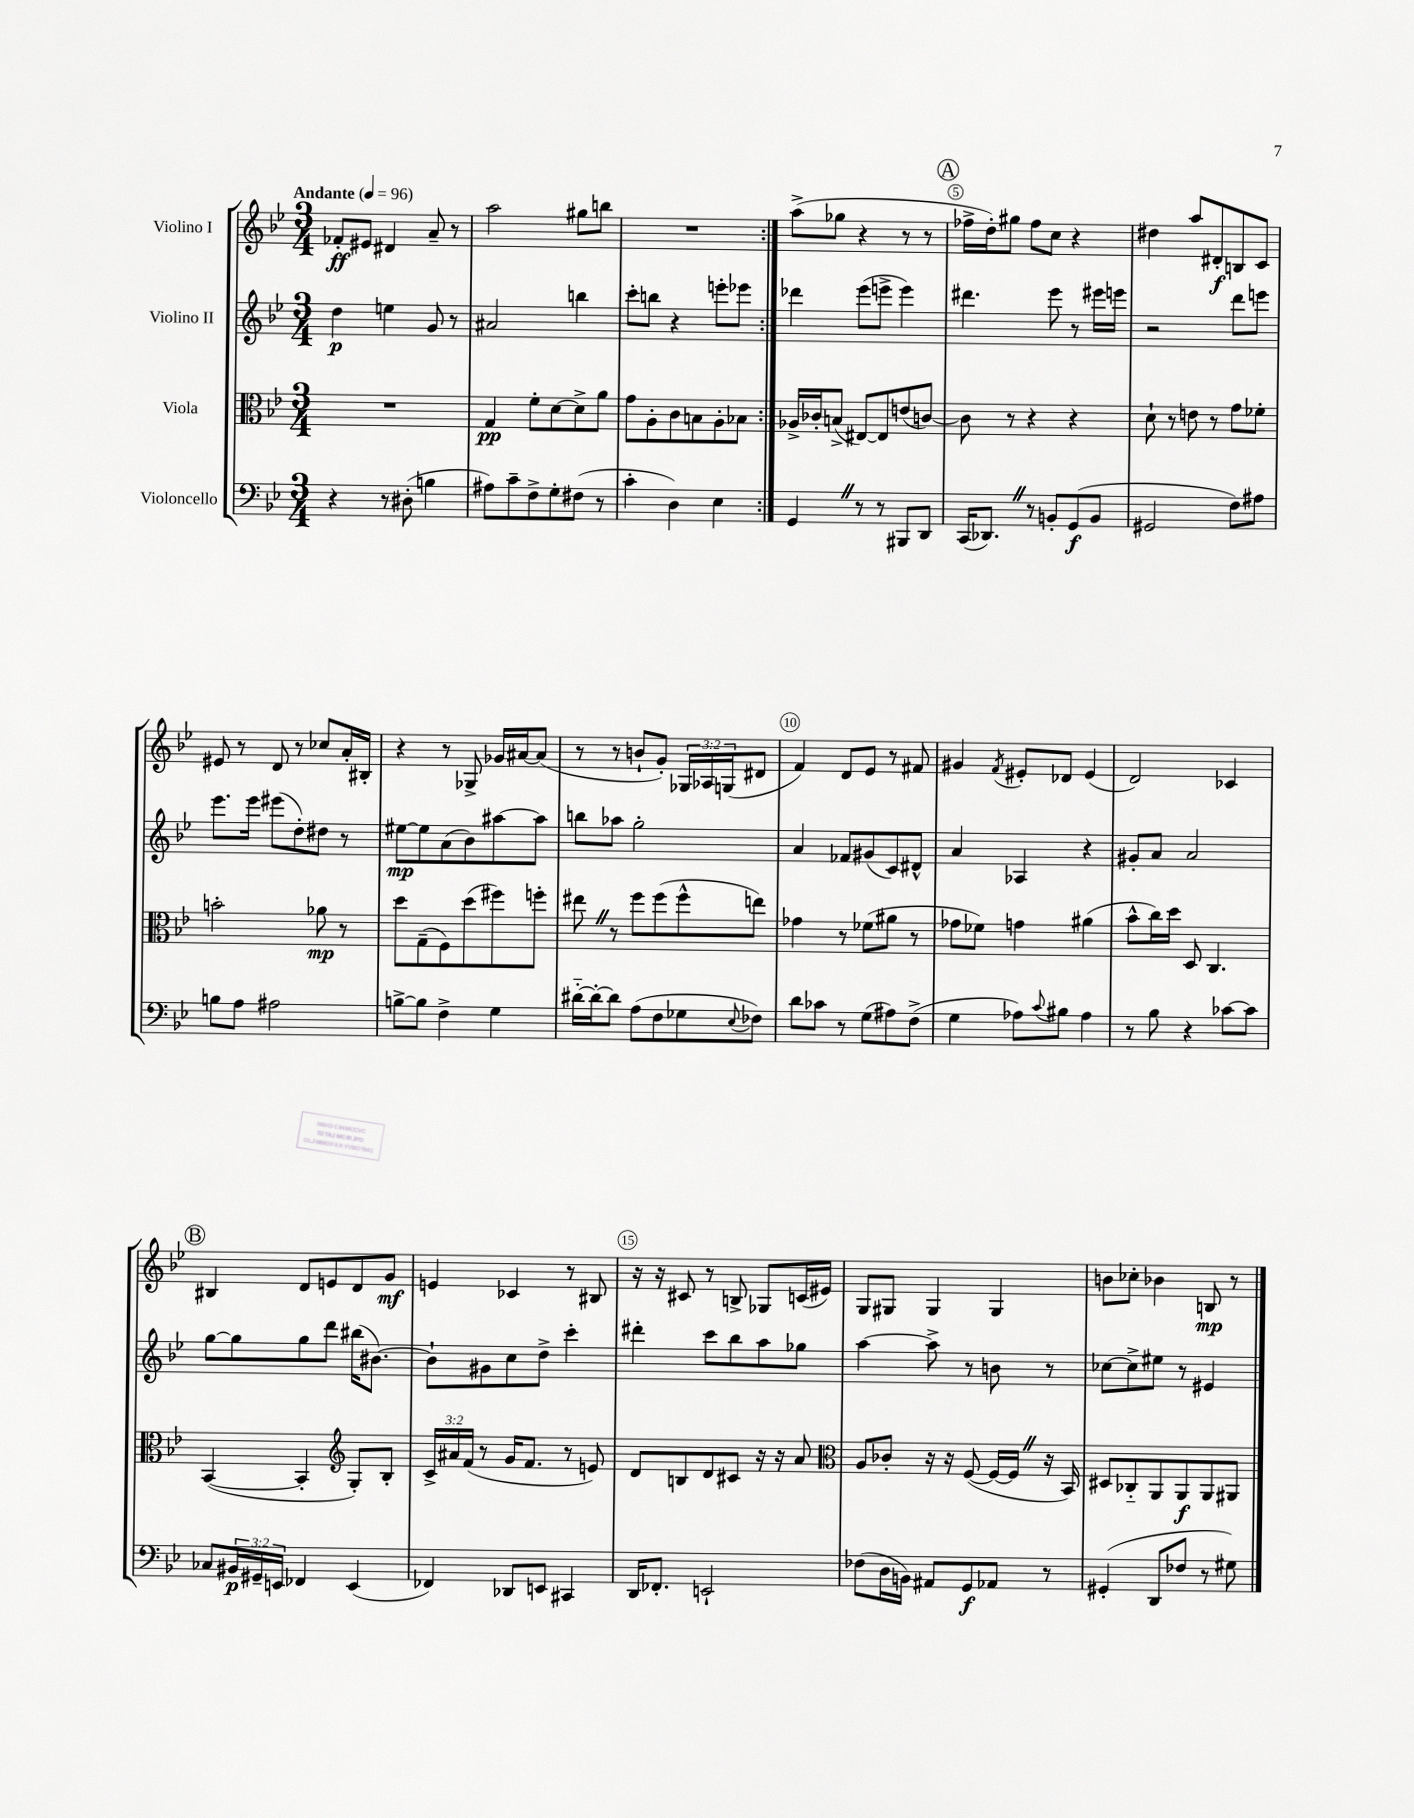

**kern	**dynam	**kern	**dynam	**kern	**dynam	**kern	**dynam
*part4	*part4	*part3	*part3	*part2	*part2	*part1	*part1
*staff4	*staff4	*staff3	*staff3	*staff2	*staff2	*staff1	*staff1
*I"Violoncello	*	*I"Viola	*	*I"Violino II	*	*I"Violino I	*
*clefF4	*	*clefC3	*	*clefG2	*	*clefG2	*
*k[b-e-]	*	*k[b-e-]	*	*k[b-e-]	*	*k[b-e-]	*
*M3/4	*	*M3/4	*	*M3/4	*	*M3/4	*
*MM96	*	*MM96	*	*MM96	*	*MM96	*
=1	=1	=1	=1	=1	=1	=1	=1
!	!	!	!	!	!	!LO:TX:a:B:t=Andante	!
4r	.	2.r	.	4dd\	p	8f-X'/L	ff
.	.	.	.	.	.	8e#X/J	.
8r	.	.	.	4een\	.	4d#X/	.
(8D#X'\	.	.	.	.	.	.	.
4Bn\	.	.	.	8g/	.	8a~/	.
.	.	.	.	8r	.	8r	.
=2	=2	=2	=2	=2	=2	=2	=2
8A#X\L)	.	4G/	pp	2a#X/	.	2aa\	.
8c~\	.	.	.	.	.	.	.
8F^\	.	8f'\L	.	.	.	.	.
8G'\	.	[8d\	.	.	.	.	.
(8F#X\J	.	8d^\]	.	4bbn\	.	8gg#X\L	.
8r	.	8a\J	.	.	.	8bbn\J	.
=3	=3	=3	=3	=3	=3	=3	=3
4c'\	.	8g\L	.	8ccc'\L	.	2.r	.
.	.	8A'\	.	8bbn\J	.	.	.
4D\)	.	8c\	.	4r	.	.	.
.	.	8Bn\	.	.	.	.	.
4E-\	.	8A'\	.	8eeen'\L	.	.	.
.	.	8B-X\J	.	8eee-X\J	.	.	.
=4:|!	=4:|!	=4:|!	=4:|!	=4:|!	=4:|!	=4:|!	=4:|!
4GGZ/	.	16A-X^/LL	.	4ddd-X\	.	(8aa^\L	.
.	.	16c-X'/J	.	.	.	.	.
.	.	(8Bn^/J	.	.	.	8gg-X\J	.
8r	.	[8E#X/L)	.	(8eee-\L	.	4r	.
8r	.	8E#/]	.	8eeen^\J	.	.	.
8BBB#X/L	.	(8en/	.	4eee\)	.	8r	.
8DD/J	.	[8cn/J)	.	.	.	8r	.
!!LO:REH:place=s1:t=A
=5	=5	=5	=5	=5	=5	=5	=5
(16CC/KL	.	8c\]	.	4.ddd#X\	.	16ff-X^\LL	.
8.DD-XZ/J)	.	.	.	.	.	16dd'\J)	.
.	.	8r	.	.	.	8gg#X\J	.
8r	.	4r	.	.	.	8ff-\L	.
8BBn'/L	.	.	.	8eee-\	.	8cc\J	.
(8GG/	f	4r	.	8r	.	4r	.
8BB/J	.	.	.	16eee#X\LL	.	.	.
.	.	.	.	16eeen\JJ	.	.	.
=6	=6	=6	=6	=6	=6	=6	=6
2GG#X/	.	8d`\	.	2r	.	4dd#X\	.
.	.	8r	.	.	.	.	.
.	.	8en\	.	.	.	8aa/L	.
.	.	8r	.	.	.	8d#X'/	f
8F\L)	.	8g\L	.	8ddd\L	.	8Bn/	.
8A#X\J	.	8f-X'\J	.	8eeen\J	.	8c/J	.
!!LO:LB:g=z
=7	=7	=7	=7	=7	=7	=7	=7
8Bn\L	.	2bn'\	.	8.eee-\L	.	8e#X/	.
8A\J	.	.	.	.	.	8r	.
.	.	.	.	16eee-\Jk	.	.	.
2A#X\	.	.	.	(8eee#X\L	.	8d/	.
.	.	.	.	8dd'\)	.	8r	.
.	.	8a-X\	mp	8dd#X\J	.	8cc-X/L	.
.	.	8r	.	8r	.	16a'/L	.
.	.	.	.	.	.	16B#X'/JJ	.
=8	=8	=8	=8	=8	=8	=8	=8
[8Bn^\L	.	8dd\L	.	[8ee#X\L	mp	4r	.
8B\J]	.	(8G~\	.	8ee#\]	.	.	.
4F^\	.	8F\)	.	(8a\	.	8r	.
.	.	(8dd\	.	8b-\)	.	8G-X^/	.
4G\	.	8ff#X\)	.	[8aa#X\	.	16g-X/LL	.
.	.	.	.	.	.	[16a#X/J	.
.	.	8ffn'\J	.	8aa#\J]	.	(8a#/J]	.
=9	=9	=9	=9	=9	=9	=9	=9
[16d#X\LL	.	8ee#XZ\	.	8bbn\L	.	8r	.
16d#'\J_	.	.	.	.	.	.	.
8d#\J]	.	8r	.	8aa-X\J	.	8r	.
(8A\L	.	8ff\L	.	2gg'\	.	8bn`/L	.
8F\	.	(8ff\	.	.	.	8g'/J)	.
8G-X\	.	8ff^^\	.	.	.	24G-X/LL	.
.	.	.	.	.	.	24A-X/	.
.	.	.	.	.	.	(24Gn/J	.
8qqE-/	.	.	.	.	.	.	.
8F-X\J)	.	8een\J)	.	.	.	8d#X/J	.
=10	=10	=10	=10	=10	=10	=10	=10
8d\L	.	4g-X\	.	4a/	.	4f/)	.
8c-X\J	.	.	.	.	.	.	.
8r	.	8r	.	8f-X/L	.	8d/L	.
(8G\L	.	(8f-X\L	.	(8g#X/	.	8e-/J	.
8A#X\)	.	8a#X\J	.	8c/)	.	8r	.
(8F^\J	.	8r	.	8d#X^^/J	.	8f#X/	.
=11	=11	=11	=11	=11	=11	=11	=11
4G\	.	8g-X\L	.	4a/	.	4g#X/	.
.	.	8f-X\J)	.	.	.	.	.
.	.	.	.	.	.	8qf/	.
8A-X\L)	.	4gn\	.	4A-X/	.	8e#X'/L	.
8qqc/	.	.	.	.	.	.	.
8B#X\J	.	.	.	.	.	8d-X/J	.
4A-\	.	(4a#X\	.	4r	.	(4e#/	.
=12	=12	=12	=12	=12	=12	=12	=12
8r	.	8b-^^\L	.	8g#X'/L	.	2d/)	.
8B-\	.	16cc\L)	.	8a/J	.	.	.
.	.	16dd\JJ	.	.	.	.	.
4r	.	8D/	.	2a/	.	.	.
.	.	4.C/	.	.	.	.	.
[8c-X\L	.	.	.	.	.	4c-X/	.
8c-\J]	.	.	.	.	.	.	.
!!LO:LB:g=z
!!LO:REH:place=s1:t=B
=13	=13	=13	=13	=13	=13	=13	=13
8C-X/L	.	([4BB-/	.	[8gg\L	.	4B#X/	.
24BB#X/L	p	.	.	8gg\]	.	.	.
24GG#X~/	.	.	.	.	.	.	.
24EEn/JJ	.	.	.	.	.	.	.
4FF-X/	.	4BB-'/]	.	8gg\	.	8d/L	.
.	.	.	.	8ddd\J	.	8en/	.
*	*	*clefG2	*	*	*	*	*
(4EE/	.	8G'/L)	.	(16bb#X\KL	.	8d/	.
.	.	.	.	[8.b#X\J)	.	.	.
.	.	8B-'/J	.	.	.	8g/J	mf
=14	=14	=14	=14	=14	=14	=14	=14
4FF-X/)	.	24c^/LL	.	8b#`\L]	.	4en/	.
.	.	24a#X/	.	.	.	.	.
.	.	(24f/JJ	.	.	.	.	.
.	.	8r	.	8g#X\	.	.	.
8DD-X/L	.	16g/KL	.	8cc\	.	4c-X/	.
.	.	8.f/J	.	.	.	.	.
8EEn/J	.	.	.	8dd^\J	.	.	.
4CC#X/	.	8r	.	4ccc'\	.	8r	.
.	.	8en/)	.	.	.	8B#X/	.
=15	=15	=15	=15	=15	=15	=15	=15
16DD/KL	.	8d/L	.	4ddd#X'\	.	16r	.
8.FF-X'/J	.	.	.	.	.	16r	.
.	.	8Bn/	.	.	.	8c#X/	.
2EEn`/	.	8d/	.	8ccc\L	.	8r	.
.	.	8c#X/J	.	8bb-\	.	8Bn^/	.
.	.	16r	.	8aa\	.	8G-X/L	.
.	.	16r	.	.	.	.	.
.	.	8a/	.	8gg-X\J	.	(16cn/L	.
.	.	.	.	.	.	16e#X/JJ)	.
=16	=16	=16	=16	=16	=16	=16	=16
*	*	*clefC3	*	*	*	*	*
(8F-X\L	.	8A/L	.	[4aa\	.	8G/L	.
16D\L	.	8c-X'/J	.	.	.	8G#X/J	.
16BBn\JJ)	.	.	.	.	.	.	.
8AA#X/L	.	16r	.	8aa^\]	.	4G#/	.
.	.	16r	.	.	.	.	.
8GG/	f	([8F/	.	8r	.	.	.
8AA-X/J	.	16F/LL_	.	8bn\	.	4G#/	.
.	.	16FZ/JJ]	.	.	.	.	.
8r	.	16r	.	8r	.	.	.
.	.	16BB-/)	.	.	.	.	.
=17	=17	=17	=17	=17	=17	=17	=17
(4GG#X'/	.	8D#X/L	.	[8cc-X\L	.	8bn\L	.
.	.	8C-X/	.	8cc-^\]	.	8cc-X'\J	.
8DD/L	.	8AA/	.	8ee#X\J	.	4b-X\	.
8F-X/J	.	8AA/	f	8r	.	.	.
8r	.	8AA/	.	4e#X/	.	8Bn/	mp
8G#X\)	.	8AA#X/J	.	.	.	8r	.
==	==	==	==	==	==	==	==
*-	*-	*-	*-	*-	*-	*-	*-
